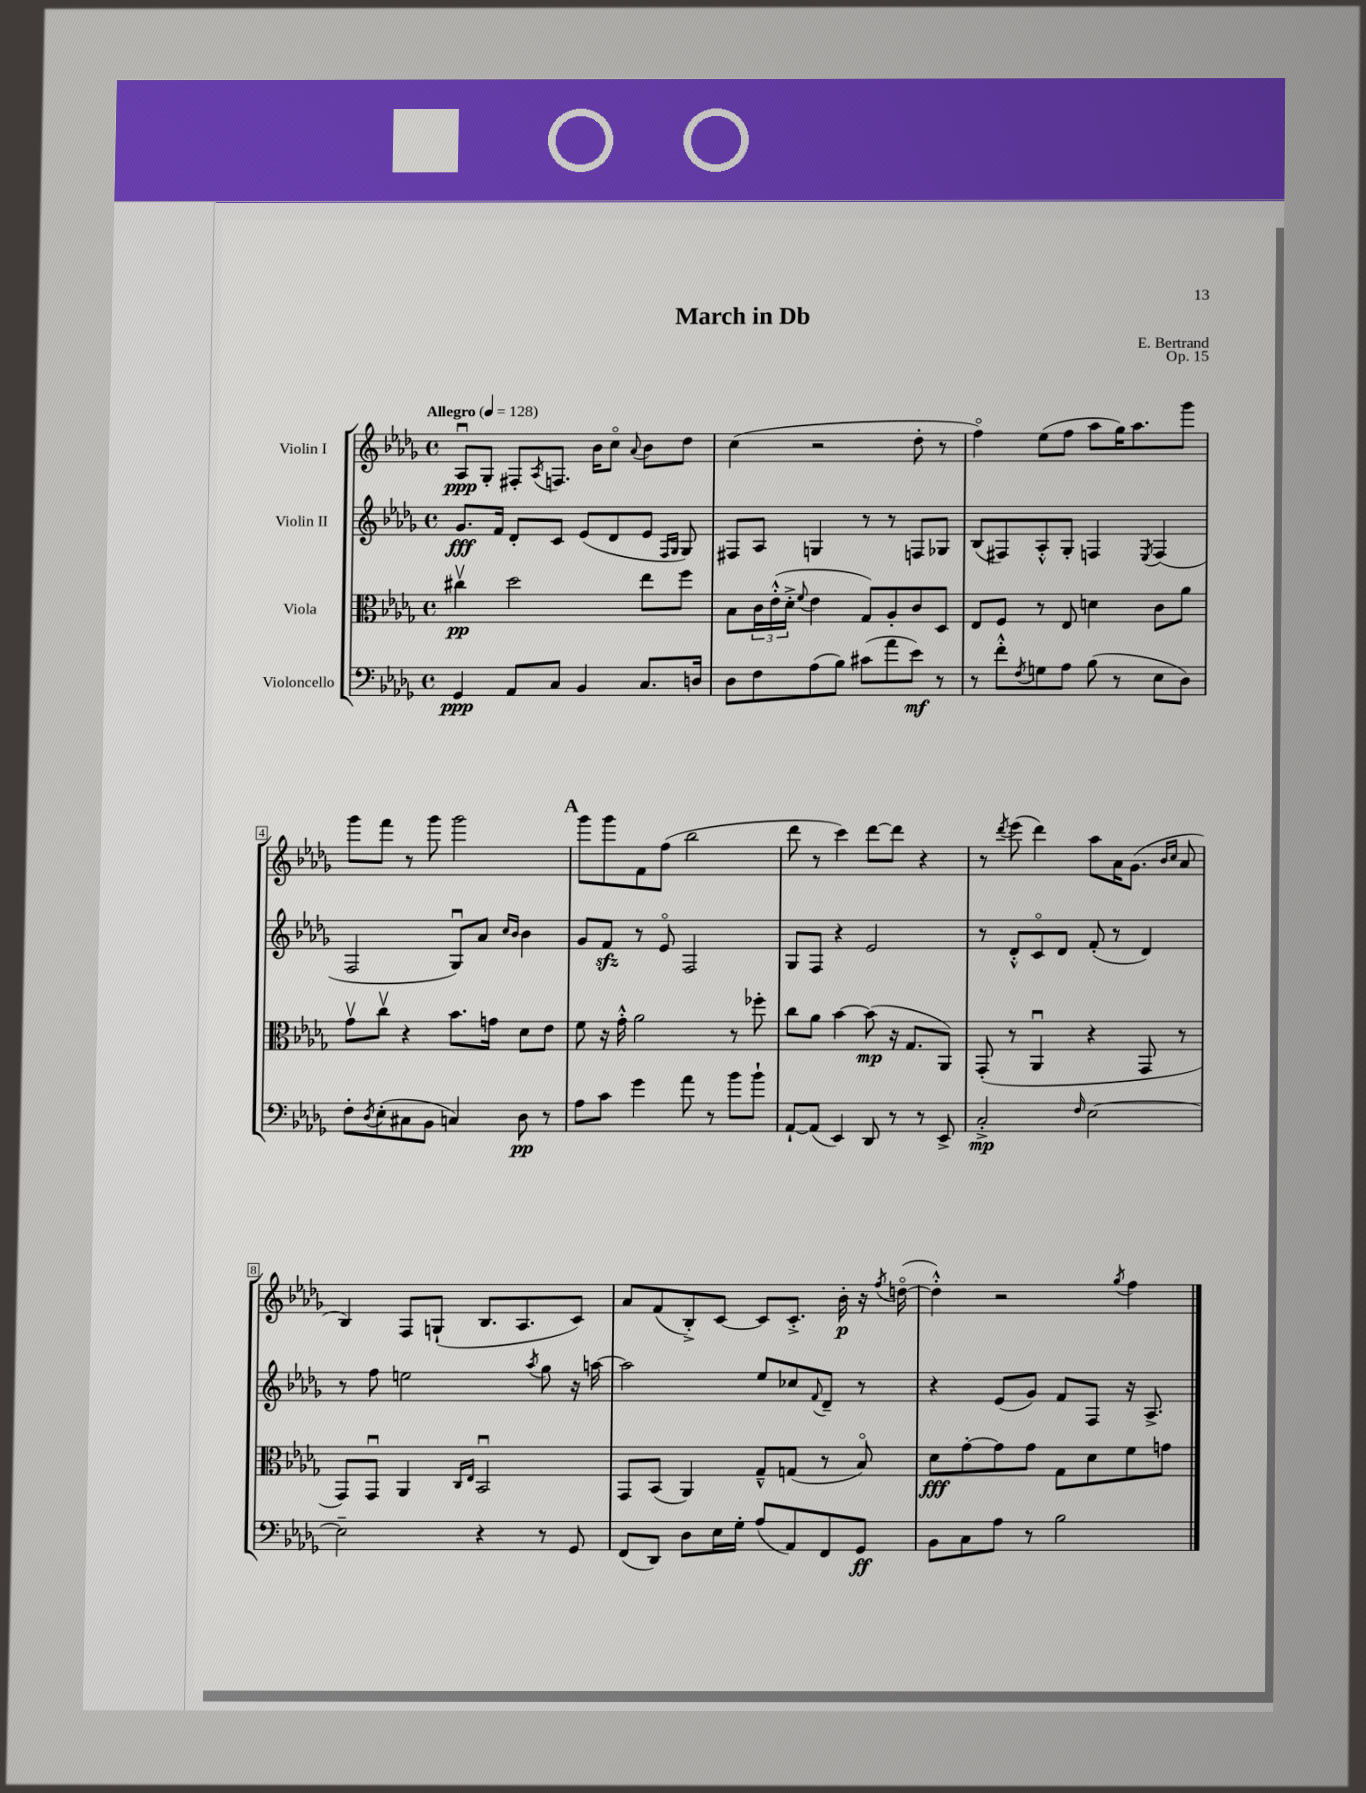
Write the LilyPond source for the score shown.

\header { title = "March in Db" composer = "E. Bertrand" opus = "Op. 15" }
<<
\new StaffGroup <<
\new Staff = "s0" \with { instrumentName = "Violin I" } {
    \clef treble \key des \major \defaultTimeSignature \time 4/4 \tempo "Allegro" 4 = 128
    aes8\downbow\ppp ges8-. fis8-. \acciaccatura { aes8 } f8. bes'16 c''8\flageolet \appoggiatura { aes'8 } bes'8 des''8 |
    c''4( r2 des''8-. r8 |
    f''4\flageolet) ees''8( f''8 aes''8 ges''16) aes''8. ges'''8 |
    ges'''8 f'''8 r8 ges'''8 ges'''2 |
    \mark \markup { \bold "A" } ges'''8 ges'''8 f'8 f''8( bes''2 |
    des'''8 r8 c'''4) des'''8~ des'''8 r4 |
    r8 \acciaccatura { des'''8 } ees'''8( des'''4) aes''8 aes'16 ges'8.( \grace { bes'16 c''16 } aes'8 |
    bes4) f8 g8-!( bes8. aes8. c'8) |
    aes'8 f'8( bes8-.->) c'8~ c'8 c'8.-.-> bes'16-.\p r16 \acciaccatura { f''8 } d''16~\flageolet( |
    d''4-.-^) r2 \acciaccatura { ges''8 } f''4 \bar "|." |
}
\new Staff = "s1" \with { instrumentName = "Violin II" } {
    \clef treble \key des \major \defaultTimeSignature \time 4/4
    ges'8.\fff f'16 des'8-. c'8 ees'8( des'8 ees'8 \grace { f16 ges16 } ges8) |
    fis8 aes8 g4 r8 r8 f8 ges8 |
    bes8( fis8) aes8-.-^ ges8-. f4 \acciaccatura { ees8 } f4( |
    f2 ges8\downbow) aes'8 \grace { c''16 bes'16 } bes'4 |
    \mark \markup { \bold "A" } ges'8 f'8\sfz r8 ees'8\flageolet f2 |
    ges8 f8 r4 ees'2 |
    r8 des'8-.-^ c'8\flageolet des'8 f'8-.( r8 des'4) |
    r8 f''8 e''2 \acciaccatura { aes''8 } ges''8 r16 a''16~ |
    a''2 ees''8 ces''8 \appoggiatura { f'8 } des'8-- r8 |
    r4 ees'8( ges'8) f'8 f8 r16 aes8.-> \bar "|." |
}
\new Staff = "s2" \with { instrumentName = "Viola" } {
    \clef alto \key des \major \defaultTimeSignature \time 4/4
    cis''4\upbow\pp des''2 ees''8 f''8 |
    bes8 \tuplet 3/2 { c'16 ees'16-.-^( des'16-.-> } \appoggiatura { f'8 } ees'4 ges8) aes8-. c'8 des8 |
    ees8 f8 r8 ees8 d'4 c'8 aes'8 |
    ges'8\upbow c''8\upbow r4 bes'8. g'16 des'8 ees'8 |
    \mark \markup { \bold "A" } f'8 r16 ges'16-.-^ aes'2 r8 fes''8-. |
    c''8 aes'8 bes'4~ bes'8\mp( r16 ges8. aes,8) |
    ges,8-.( r8 aes,4\downbow r4 ges,8 r8 |
    ges,8) ges,8\downbow aes,4 \grace { c16 ees16 } bes,2\downbow |
    ges,8 bes,8( aes,4) ges8---^ g8( r8 bes8\flageolet) |
    des'8\fff ges'8~-. ges'8 ges'8 ges8 des'8 f'8 g'8 \bar "|." |
}
\new Staff = "s3" \with { instrumentName = "Violoncello" } {
    \clef bass \key des \major \defaultTimeSignature \time 4/4
    ges,4\ppp aes,8 c8 bes,4 c8. d16 |
    des8 f8 aes8( bes8) cis'8( aes'8 ees'8\mf) r8 |
    r8 f'8-.-^ \acciaccatura { f8 } g8 aes8 bes8( r8 ees8 des8) |
    f8-. \acciaccatura { des8 } ees8-.( cis8 bes,8 c4) des8\pp r8 |
    \mark \markup { \bold "A" } aes8 c'8 ges'4 aes'8 r8 bes'8 bes'8-! |
    aes,8~-! aes,8( ees,4) des,8 r8 r8 ees,8-> |
    c2-.->\mp \grace { f16 } ees2~ |
    ees2-- r4 r8 ges,8 |
    f,8( des,8) des8 ees16 ges16-. aes8( aes,8) f,8 ges,8\ff |
    bes,8 c8 aes8 r8 bes2 \bar "|." |
}
>>
>>
\layout { \context { \Score \override BarNumber.stencil = #(make-stencil-boxer 0.1 0.3 ly:text-interface::print) } }
